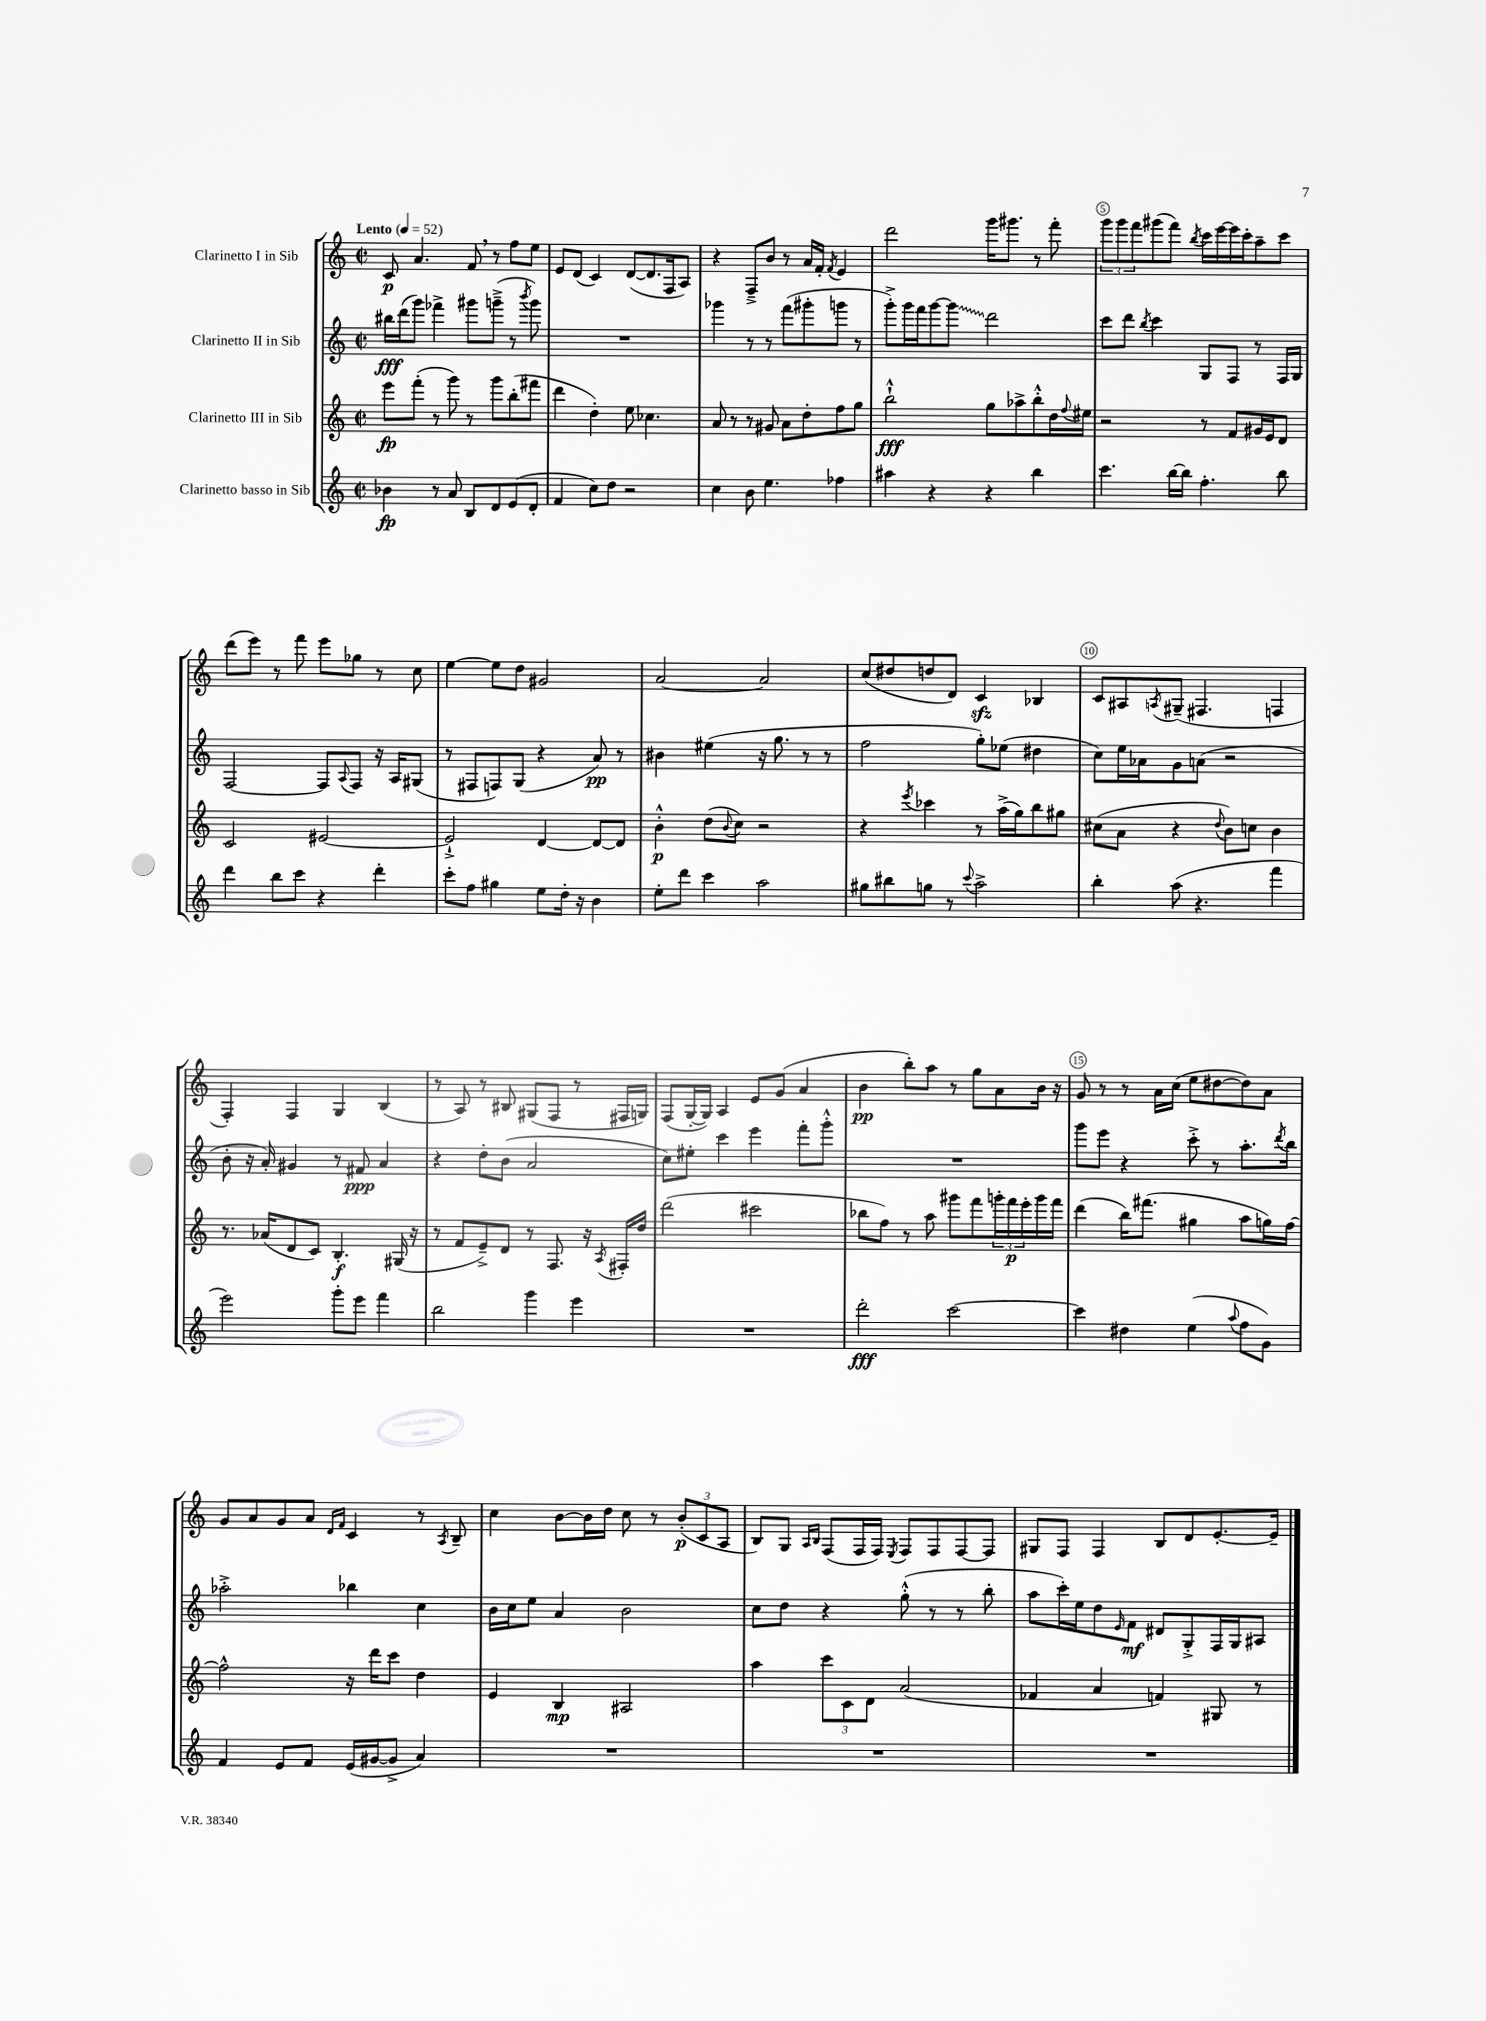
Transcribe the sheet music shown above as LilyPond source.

<<
\new StaffGroup <<
\new Staff = "s0" \with { instrumentName = "Clarinetto I in Sib" } {
    \clef treble \key c \major \defaultTimeSignature \time 2/2 \tempo "Lento" 4 = 52
    c'8\p a'4. f'8 \breathe r8 f''8 e''8 |
    e'8 d'8( c'4) d'8~( d'8. f16 a8) |
    r4 f8---> b'8 r8 a'16 f'16-. \acciaccatura { f'8 } e'4 |
    d'''2 g'''16 gis'''8. r8 f'''8-. |
    \tuplet 3/2 { g'''8 g'''8 f'''8 } gis'''8( f'''8) \acciaccatura { b''8 } c'''16 e'''16~ e'''16 c'''16-. a''8-- c'''8 |
    d'''8( e'''8) r8 f'''8 e'''8 ges''8 r8 c''8 |
    e''4~ e''8 d''8 gis'2 |
    a'2~ a'2 |
    c''8( dis''8 d''8 d'8) c'4\sfz bes4 |
    c'8 ais8 \acciaccatura { a8 } gis8--( fis4. f4 |
    f4-.) f4 g4 b4( |
    r8 a8) r8 bis8 gis8( f8 r8 fis16 g16) |
    f8( g16~-. g16) a4 e'8 g'8( a'4 |
    b'4\pp b''8-.) a''8 r8 g''8 a'8 b'16 r16 |
    g'8 r8 r8 a'16 c''16( e''8 dis''8~ dis''8) a'8 |
    g'8 a'8 g'8 a'8 \grace { d'16 f'16 } c'4 r8 \acciaccatura { a8 } b8-- |
    c''4 b'8~ b'16 d''16 c''8 r8 \tuplet 3/2 { b'8-.\p( c'8 a8 } |
    b8) g8 \grace { a16 b16 } f8( f16 f16) \acciaccatura { e8 } f8 f8 f8~ f8 |
    gis8 f8 f4 b8 d'8 e'8.~-. e'16-- \bar "|." |
}
\new Staff = "s1" \with { instrumentName = "Clarinetto II in Sib" } {
    \clef treble \key c \major \defaultTimeSignature \time 2/2
    bis''16\fff d'''16( g'''8) fes'''4-> gis'''8 g'''8--->( r8 \acciaccatura { b'''8 } g'''8) |
    R1 |
    ges'''4 r8 r8 f'''8( gis'''8-. g'''8 r8 |
    g'''8-.->) g'''16 f'''16 g'''8~ \once \override Glissando.style = #'zigzag g'''8\glissando d'''2 |
    c'''8 d'''8 \acciaccatura { b''8 } c'''4 g8 f8 r8 f16 g16 |
    f2~ f8 \appoggiatura { a8 } f8 r16 a16 gis8( |
    r8 fis8 f8) g8( r4 a'8\pp) r8 |
    bis'4 eis''4( r16 g''8. r8 r8 |
    f''2 g''8-.) ees''8( dis''4 |
    c''8) e''16 aes'16 g'8 a'8( r2 |
    b'8-. r16 a'16-.) gis'4 r8 fis'8\ppp a'4 |
    r4 d''8-. b'8( a'2 |
    c''8) eis''8-. c'''4 e'''4 f'''8-. g'''8-.-^ |
    R1 |
    g'''8 e'''8 r4 c'''8-.-> r8 a''8.-. \acciaccatura { d'''8 } b''16 |
    aes''2-.-> bes''4 c''4 |
    b'16 c''16 e''8 a'4 b'2 |
    c''8 d''8 r4 g''8-.-^( r8 r8 b''8-. |
    a''8 c'''16-.) e''16 d''8 \grace { e'16 } f'8\mf dis'8 g8-.-> f16 g16 ais8 \bar "|." |
}
\new Staff = "s2" \with { instrumentName = "Clarinetto III in Sib" } {
    \clef treble \key c \major \defaultTimeSignature \time 2/2
    e'''8\fp f'''8-.( r8 g'''8) r8 g'''8 b''8-.( fis'''8 |
    d'''4 d''4-.) e''8 ces''4. |
    a'8 r8 r8 gis'8 a'8 d''8-. f''8 g''8 |
    b''2-!-^\fff g''8 aes''8-> b''8-.-^ d''16 \appoggiatura { f''8 } eis''16 |
    r2 r8 f'8 gis'16 e'16 d'8 |
    c'2 eis'2~ |
    eis'2-!-> d'4~ d'8~ d'8 |
    b'4-.-^\p d''8( \appoggiatura { b'8 } c''8) r2 |
    r4 \acciaccatura { e'''8 } ces'''4 r8 a''16->( g''16) b''8 gis''8 |
    cis''8( a'8 r4 \appoggiatura { d''8 } b'8) c''8 b'4 |
    r8. aes'16( d'8 c'8) b4.-.\f gis16( r16 |
    r8 f'8 e'8--->) d'8 r8 f8. r16 \acciaccatura { a8 } fis16-. d''16 |
    d'''2( cis'''2 |
    bes''8 f''8) r8 a''8 gis'''8 f'''8 \tuplet 3/2 { g'''16-. f'''16\p e'''16-. } g'''16 f'''16 |
    d'''4( b''16) fis'''8.( gis''4 a''8 g''16) f''16~ |
    f''2-^ r16 d'''16 c'''8 d''4 |
    e'4 b4\mp ais2 |
    a''4 \tuplet 3/2 { c'''8 c'8 d'8 } a'2( |
    fes'4 a'4 f'4) gis8 r8 \bar "|." |
}
\new Staff = "s3" \with { instrumentName = "Clarinetto basso in Sib" } {
    \clef treble \key c \major \defaultTimeSignature \time 2/2
    bes'4\fp r8 a'8 b8 d'8 e'8( d'8-. |
    f'4 c''8) d''8 r2 |
    c''4 b'8 e''4. fes''4 |
    ais''4 r4 r4 b''4 |
    c'''4. b''16~ b''16 f''4.-. b''8 |
    d'''4 b''8 c'''8 r4 d'''4-. |
    c'''8-. f''8 gis''4 e''8 d''16-. r16 b'4 |
    e''8-. d'''8 c'''4 a''2 |
    gis''8 bis''8 g''8 r8 \appoggiatura { c'''8 } a''2-> |
    b''4-. a''8( r4. f'''4 |
    e'''2) g'''8-. e'''8 f'''4 |
    b''2 g'''4 e'''4 |
    R1 |
    d'''2-.\fff c'''2~ |
    c'''4 dis''4 e''4( \appoggiatura { a''8 } f''8 g'8) |
    f'4 e'8 f'8 e'16( gis'16~ gis'8-> a'4) |
    R1 |
    R1 |
    R1 \bar "|." |
}
>>
>>
\layout { \context { \Score \override BarNumber.break-visibility = ##(#f #t #t) barNumberVisibility = #(every-nth-bar-number-visible 5) \override BarNumber.stencil = #(make-stencil-circler 0.1 0.3 ly:text-interface::print) } }
